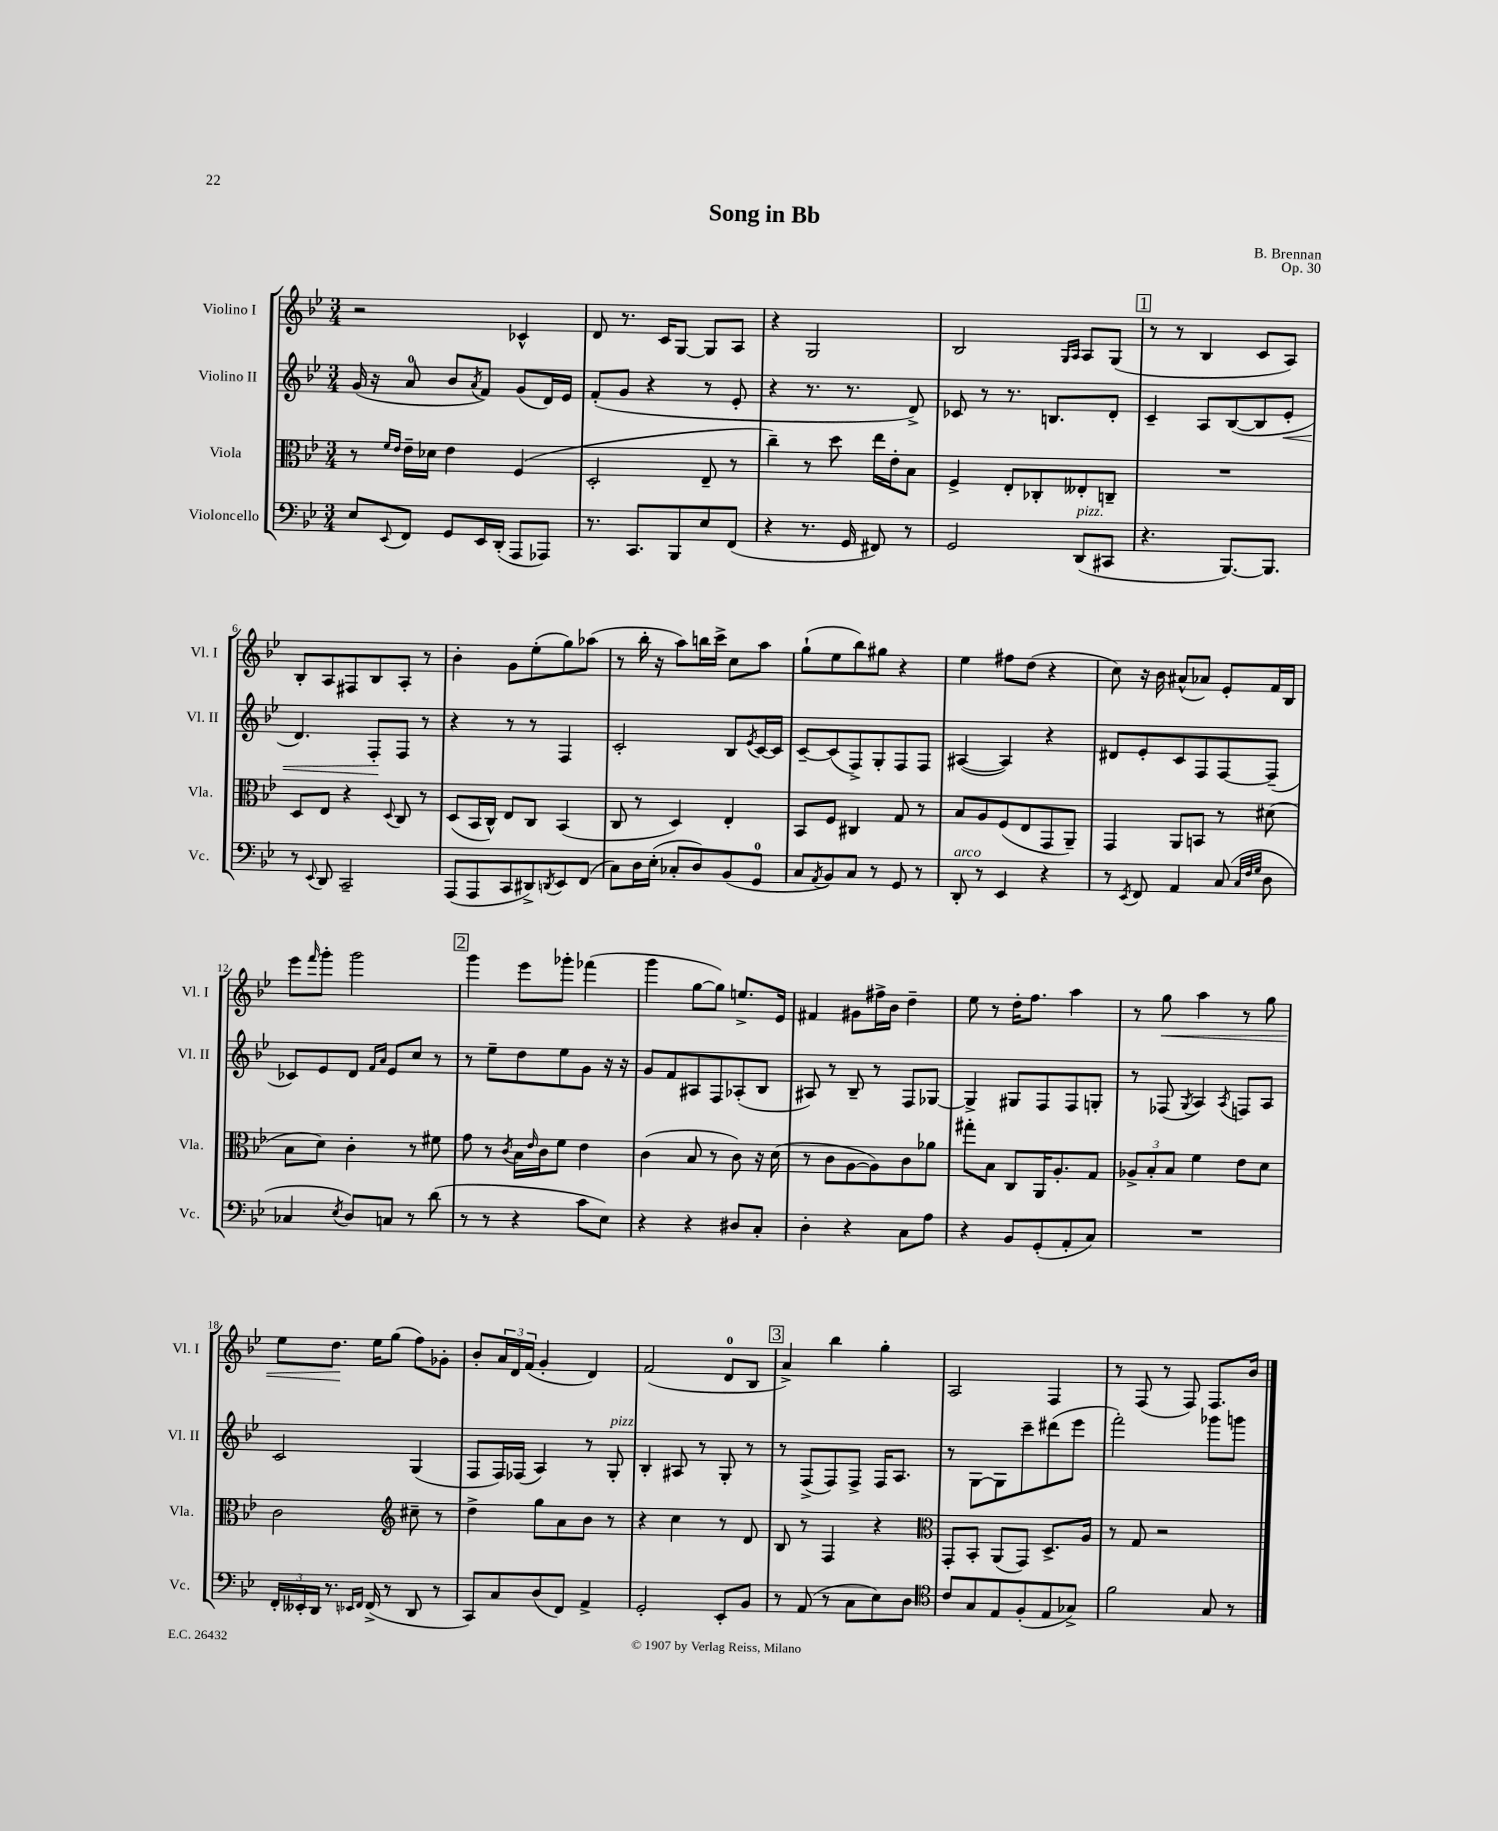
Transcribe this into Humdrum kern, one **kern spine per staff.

**kern	**kern	**kern	**dynam	**kern	**dynam
*part4	*part3	*part2	*part2	*part1	*part1
*staff4	*staff3	*staff2	*staff2	*staff1	*staff1
*I"Violoncello	*I"Viola	*I"Violino II	*	*I"Violino I	*
*I'Vc.	*I'Vla.	*I'Vl. II	*	*I'Vl. I	*
*clefF4	*clefC3	*clefG2	*	*clefG2	*
*k[b-e-]	*k[b-e-]	*k[b-e-]	*	*k[b-e-]	*
*M3/4	*M3/4	*M3/4	*	*M3/4	*
=1	=1	=1	=1	=1	=1
8E-/L	8r	(16g/	.	2r	.
.	.	16r	.	.	.
.	16qqf/LL	.	.	.	.
8qqEE-/	16qqe-/JJ	.	.	.	.
8FF/J	16e-~\LL	8a/	.	.	.
.	16d-X\JJ	.	.	.	.
8GG/L	4e-\	8b-/L	.	.	.
.	.	8qa/	.	.	.
16EE-/L	.	8f/J)	.	.	.
(16DD'/JJ	.	.	.	.	.
8AAA/L	(4F/	(8g/L	.	4c-X^^/	.
8AAA-X/J)	.	16d/L)	.	.	.
.	.	16e-/JJ	.	.	.
=2	=2	=2	=2	=2	=2
8.r	2D'/	(8f'/L	.	8d/	.
.	.	8g/J	.	8.r	.
8.CC/L	.	.	.	.	.
.	.	4r	.	.	.
.	.	.	.	16c/KL	.
8BBB-/	.	.	.	[8G/J	.
8E-/	8E-~/	8r	.	8G/L]	.
(8FF/J	8r	8e-'/	.	8A/J	.
=3	=3	=3	=3	=3	=3
4r	4cc~\)	4r	.	4r	.
8.r	8r	8.r	.	2G/	.
.	8dd\	.	.	.	.
16GG/	.	8.r	.	.	.
8FF#X/)	16ee-\LL	.	.	.	.
.	16e-'\J	.	.	.	.
8r	8B-\J	8d^/)	.	.	.
=4	=4	=4	=4	=4	=4
2GG/	4F^/	8c-X/	.	2B-/	.
.	.	8r	.	.	.
.	8E-'/L	8.r	.	.	.
.	8C-X'/	.	.	.	.
.	.	8.Bn/L	.	.	.
.	.	.	.	16qqG/LL	.
.	.	.	.	16qqA/JJ	.
!LO:TX:a:i:t=pizz.	!	!	!	!	!
(8DD/L	8E--X'/	.	.	8A/L	.
8CC#X/J	8Cn~/J	8d'/J	.	(8G/J	.
!!LO:REH:place=s1:t=1
=5	=5	=5	=5	=5	=5
4.r	2.r	4c~/	.	8r	.
.	.	.	.	8r	.
.	.	8A/L	.	4B-/	.
[8.BBB-/L)	.	([8B-/	.	.	.
.	.	8B-/]	.	8c/L	.
8.BBB-/J]	.	.	.	.	.
!	!	!	!LO:HP:b	!	!
.	.	8e-'/J	<	8A/J)	.
!!LO:LB:g=z
=6	=6	=6	=6	=6	=6
8r	8D/L	4.d/)	.	8B-'/L	.
8qqEE-/	.	.	.	.	.
8DD/	8E-/J	.	.	8A/	.
2CC~/	4r	.	.	8F#X/	.
.	.	8F'/L	.	8B-/	.
.	8qqD/	.	.	.	.
.	8C/	8F/J	[	8A'/J	.
.	8r	8r	.	8r	.
=7	=7	=7	=7	=7	=7
(8AAA/L	(8D/L	4r	.	4b-'\	.
8AAA/	16BB-/L	.	.	.	.
.	16C^^/JJ)	.	.	.	.
8CC/	8E-/L	8r	.	8g\L	.
8DD#X^/)	8C/J	8r	.	(8ee-'\	.
8qDDn/	.	.	.	.	.
8EE-/	(4BB-/	4F/	.	8gg\)	.
(8FF/J	.	.	.	(8aa-X\J	.
=8	=8	=8	=8	=8	=8
8C\L)	8C/	2c'/	.	8r	.
16D\L	8r	.	.	16bb-'\	.
(16E-'\JJ	.	.	.	16r	.
8C-X'/L	4D/)	.	.	8aa\L)	.
8D/)	.	.	.	16bbn\L	.
.	.	.	.	16ccc^\JJ	.
(8BB-/	4E-'/	8B-/L	.	8cc\L	.
.	.	8qe-/	.	.	.
8GG/J	.	[16c/L	.	8aa\J	.
.	.	16c/JJ]	.	.	.
=9	=9	=9	=9	=9	=9
8C/L	8BB-/L	[8c~/L	.	(8gg`\L	.
8qAA/	.	.	.	.	.
8BB-/)	8F/J	(8c/]	.	8ee-\	.
8C/J	4C#X/	8F^/)	.	8bb-\)	.
8r	.	8G'/	.	8gg#X\J	.
8GG/	8G/	8F/	.	4r	.
8r	8r	8F/J	.	.	.
=10	=10	=10	=10	=10	=10
!LO:TX:a:i:t=arco	!	!	!	!	!
8DD'/	8B-/L	([4A#X/	.	4ee-\	.
8r	8A/	.	.	.	.
4EE-/	(8F/	4A#/])	.	8ff#X\L	.
.	8E-/	.	.	(8dd\J	.
4r	8GG/	4r	.	4r	.
.	8AA~/J)	.	.	.	.
=11	=11	=11	=11	=11	=11
8r	4GG/	8d#X/L	.	8cc\)	.
8qEE-/	.	.	.	.	.
8FF/	.	8e-'/	.	16r	.
.	.	.	.	16b-\	.
4AA/	8AA/L	8c/	.	(8a#X^^/L	.
.	8BBn/J	8F/	.	8a-X/J)	.
(8C/	8r	[8F/	.	8e-'/L	.
32qqC/LLL	.	.	.	.	.
32qqF/	.	.	.	.	.
32qqG/JJJ	.	.	.	.	.
8D\	(8d#X\	(8F~/J]	.	16f/L	.
.	.	.	.	16B-/JJ	.
!!LO:LB:g=z
=12	=12	=12	=12	=12	=12
4C-X/	8B-\L	8c-X/L)	.	8eee-\L	.
.	.	.	.	16qqfff/	.
.	8d\J)	8e-/	.	8ggg'\J	.
8qE-/	.	.	.	.	.
8D/L)	4c'\	8d/J	.	2ggg\	.
.	.	16qqf/LL	.	.	.
.	.	16qqa/JJ	.	.	.
8Cn/J	.	8e-/L	.	.	.
8r	8r	8cc/J	.	.	.
(8d\	8f#X\	8r	.	.	.
!!LO:REH:place=s1:t=2
=13	=13	=13	=13	=13	=13
8r	8g\	8r	.	4ggg\	.
8r	8r	8ee-~\L	.	.	.
.	8qc/	.	.	.	.
4r	16B-\LL	8dd\	.	8eee-\L	.
.	16qqe-/	.	.	.	.
.	16c\J	.	.	.	.
.	8f\J	8ee-\	.	8ggg-X'\J	.
8c\L	4e-\	8g\J	.	(4fff-X\	.
8E-\J)	.	16r	.	.	.
.	.	16r	.	.	.
=14	=14	=14	=14	=14	=14
4r	(4c\	8g/L	.	4ggg\	.
.	.	8f/	.	.	.
4r	8B-/	8A#X/	.	[8gg\L	.
.	8r	8F/	.	8gg\J])	.
8D#X/L	8c\)	(8A-X'/	.	8.een^/L	.
8C'/J	16r	8B-/J	.	.	.
.	(16d\	.	.	16e-/Jk	.
=15	=15	=15	=15	=15	=15
4D'\	8r	8A#X/)	.	4f#X/	.
.	8c\L	8r	.	.	.
4r	[8A\	8B-~/	.	8g#X\L	.
.	8A\])	8r	.	16ff#X^\L	.
.	.	.	.	16b-\JJ	.
8C\L	8c\	8F/L	.	4dd~\	.
8A\J	8a-X\J	[8G-X/J	.	.	.
=16	=16	=16	=16	=16	=16
4r	8gg#X'\L	4G-^/]	.	8ee-\	.
.	8B-\J	.	.	8r	.
8BB-/L	8C/L	8G#X/L	.	16dd'\KL	.
.	.	.	.	8.ff\J	.
(8GG'/	16AA/K	8F/	.	.	.
.	8.A'/	.	.	.	.
8AA'/	.	8F/	.	4aa\	.
8C/J)	8G/J	8Gn'/J	.	.	.
=17	=17	=17	=17	=17	=17
2.r	12A-X^/L	8r	.	8r	.
.	12B-'/	.	.	.	.
!	!	!	!	!	!LO:HP:b
.	.	(8F-X/	.	8gg\	<
.	12B-/J	.	.	.	.
.	.	8qG/	.	.	.
.	4f\	4A/)	.	4aa\	.
.	.	8qA/	.	.	.
.	8e-\L	8Fn/L	.	8r	.
.	8d\J	8A/J	.	8gg\	.
!!LO:LB:g=z
=18	=18	=18	=18	=18	=18
24FF'/LL	2c\	2c/	.	8ee-\L	.
24EE--X'/	.	.	.	.	.
24DD/JJ	.	.	.	.	.
8.r	.	.	.	8.dd\J	.
16qqEE-X/LL	.	.	.	.	.
16qqFF/JJ	.	.	.	.	.
(16FF^/	.	.	.	16ee-\KL	[
8r	.	.	.	(8gg\J	.
*	*clefG2	*	*	*	*
8DD/	8cc#X~\	(4G/	.	8ff\L)	.
8r	8r	.	.	8g-X'\J	.
=19	=19	=19	=19	=19	=19
8CC/L)	4dd^\	8F/L	.	8b-'/L	.
8C/	.	16F/L)	.	24a/L	.
.	.	.	.	24d/	.
.	.	(16F-X/JJ	.	.	.
.	.	.	.	(24f/JJ	.
(8D/	8gg\L	4A/)	.	4g'/	.
8FF/J)	8a\	.	.	.	.
4AA^/	8b-\J	8r	.	4d/)	.
!	!	!LO:TX:a:i:t=pizz.	!	!	!
.	8r	8G'/	.	.	.
=20	=20	=20	=20	=20	=20
2GG'/	4r	4B-'/	.	(2f/	.
.	4cc\	8A#X/	.	.	.
.	.	8r	.	.	.
8EE-'/L	8r	8G'/	.	8d/L	.
8BB-/J	8d/	8r	.	8B-/J	.
!!LO:REH:place=s1:t=3
=21	=21	=21	=21	=21	=21
8r	8B-/	8r	.	4a^/)	.
(8AA/	8r	(8F^/L	.	.	.
8r	4F/	8F/)	.	4bb-\	.
8C\L	.	8F^/J	.	.	.
8E-\)	4r	16F/KL	.	4gg'\	.
.	.	8.A/J	.	.	.
8D\J	.	.	.	.	.
=22	=22	=22	=22	=22	=22
*clefC4	*clefC3	*	*	*	*
8c/L	8GG'/L	8r	.	2A/	.
8G/	8BB-'/J	[8G\L	.	.	.
8E-/	(8AA/L	8G\]	.	.	.
(8F'/	8GG/J)	8ccc~\	.	.	.
8E-/	8.D^/L	(8ddd#X\	.	4F/	.
8G-X^/J)	.	8eee-\J	.	.	.
.	16A/Jk	.	.	.	.
=23	=23	=23	=23	=23	=23
2f\	8r	2fff'\)	.	8r	.
.	8G/	.	.	(8F/	.
.	2r	.	.	8r	.
.	.	.	.	8F/)	.
8G/	.	8ggg-X\L	.	8.F/L	.
8r	.	8gggn\J	.	.	.
.	.	.	.	16b-/Jk	.
==	==	==	==	==	==
*-	*-	*-	*-	*-	*-
